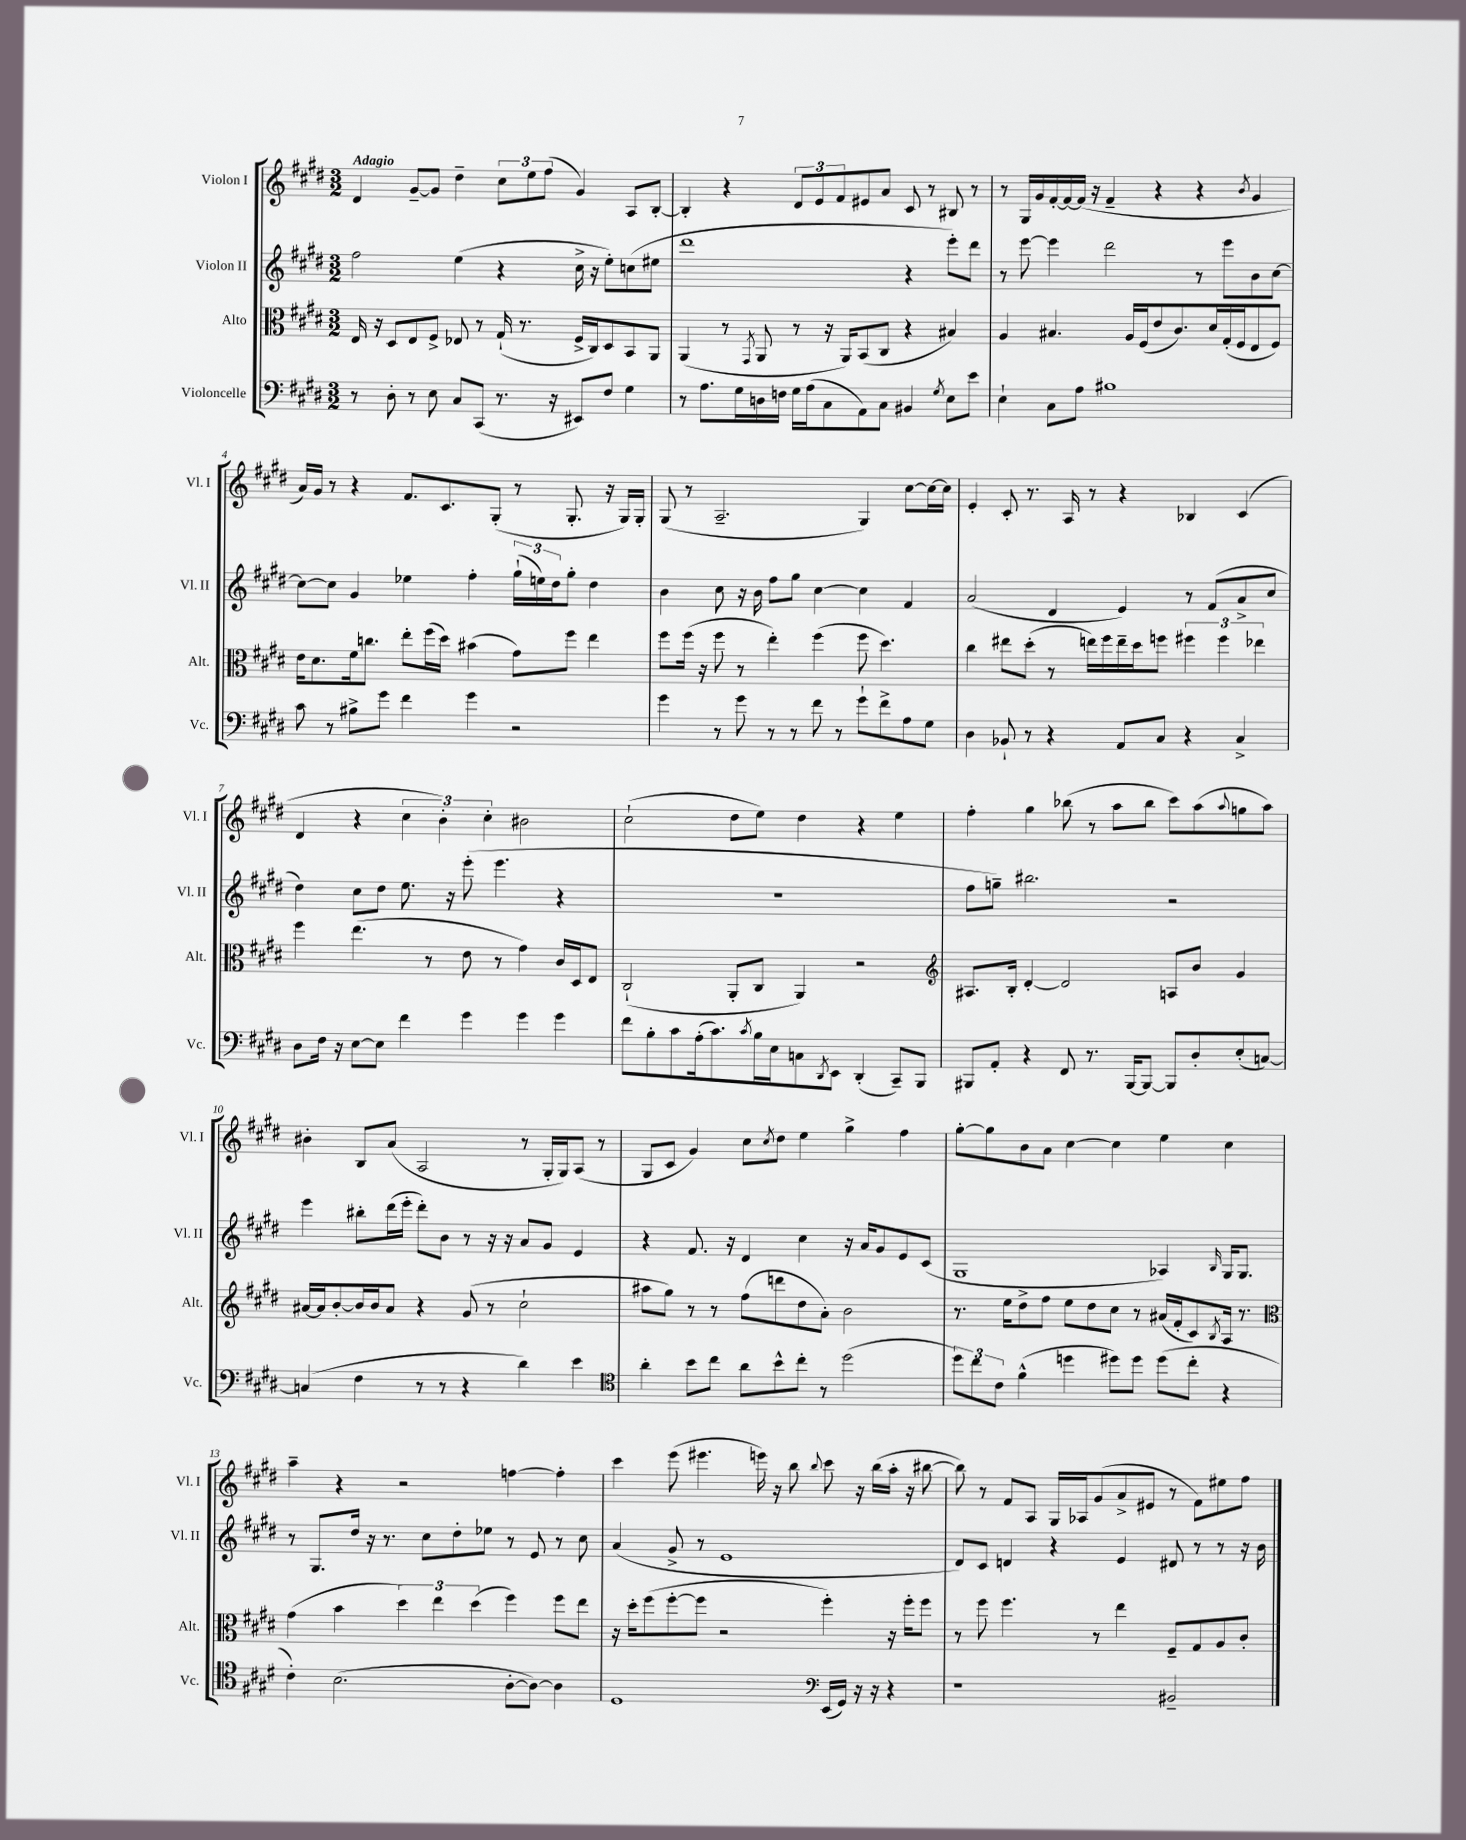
<<
\new StaffGroup <<
\new Staff = "s0" \with { instrumentName = "Violon I" shortInstrumentName = "Vl. I" } {
    \clef treble \key e \major \numericTimeSignature \time 3/2 \tempo "Adagio"
    dis'4 gis'8~-- gis'8 dis''4-- \tuplet 3/2 { cis''8 e''8 fis''8( } gis'4) a8 b8~-. |
    b4-. r4 \tuplet 3/2 { dis'8 e'8 fis'8 } eis'8 a'8 cis'8 r8 bis8 r8 |
    r8 gis16 gis'16 fis'16~-. fis'16~ fis'16( r16 fis'4-- r4 r4 \acciaccatura { b'8 } gis'4 |
    a'16) gis'16 r8 r4 fis'8. cis'8. gis8-.( r8 gis8.-. r16 gis16) gis16-. |
    gis8( r8 a2.-- gis4) cis''8~ cis''16~ cis''16 |
    e'4-. cis'8-. r8. a16 r8 r4 bes4 cis'4( |
    dis'4 r4 \tuplet 3/2 { cis''4 b'4-.) cis''4-. } bis'2 |
    cis''2-!( dis''8 e''8) dis''4 r4 e''4 |
    fis''4-. gis''4 bes''8( r8 a''8 bes''8 cis'''8) a''8( \appoggiatura { a''8 } g''8 a''8) |
    bis'4-. b8 a'8( a2 r8 gis16-. gis16) a8( r8 |
    gis8 cis'8 gis'4) cis''8 \acciaccatura { cis''8 } dis''8 e''4 gis''4-> fis''4 |
    gis''8~-. gis''8 b'8 a'8 cis''4~ cis''4 e''4 cis''4 |
    a''4-- r4 r2 f''4~ f''4-. |
    cis'''4 e'''8( eis'''4. e'''16) r16 b''8 \appoggiatura { b''8 } cis'''8 r16 b''16( a''16-. r16 bis''8~ |
    bis''8) r8 fis'8 a8 gis16 aes16 gis'8( a'8-> eis'8 r8 fis'8) eis''8 fis''8 \bar "|." |
}
\new Staff = "s1" \with { instrumentName = "Violon II" shortInstrumentName = "Vl. II" } {
    \clef treble \key e \major \numericTimeSignature \time 3/2
    fis''2 e''4( r4 cis''16-> r16 e''8-.) c''8( eis''8 |
    dis'''1 r4 e'''8-.) dis'''8 |
    r8 e'''8~ e'''4 dis'''2 r8 e'''8 b'8 cis''8~ |
    cis''8~ cis''8 gis'4 ees''4 fis''4-. \tuplet 3/2 { gis''16-!( e''16) dis''16 } gis''8-. dis''4 |
    b'4 cis''8 r16 b'16 fis''8 gis''8 cis''4~ cis''4 fis'4 |
    a'2( dis'4 e'4) r8 fis'8( a'8-> cis''8 |
    dis''4) cis''8 dis''8 e''8. r16 e'''8-.( e'''4. r4 |
    R1. |
    fis''8 g''8--) bis''2. r2 |
    e'''4 bis''8-. dis'''16( e'''16-. dis'''8-.) b'8 r8 r16 r16 a'8 gis'8 e'4 |
    r4 fis'8. r16 dis'4 cis''4 r16 a'16 gis'8 e'8 cis'8( |
    gis1 aes4) \grace { b16 } gis16 gis8. |
    r8 gis8. dis''16 r16 r8. cis''8 dis''8-. ees''8 r8 e'8 r8 cis''8 |
    a'4( gis'8-> r8 e'1 |
    dis'8) cis'8 d'4 r4 e'4 dis'8 r8 r8 r16 b'16 \bar "|." |
}
\new Staff = "s2" \with { instrumentName = "Alto" shortInstrumentName = "Alt." } {
    \clef alto \key e \major \numericTimeSignature \time 3/2
    e16 r16 dis8 e8 fis8-> ees8 r8 gis16-!( r8. fis16-> cis16) dis8 b,8 a,8 |
    a,4( r8 \acciaccatura { gis,8 } a,8 r8 r16 a,16) b,8( cis8 r4 bis4) |
    a4 bis4. a16 fis16( e'8 cis'8.) dis'16 gis16-.( fis16 e8 fis8) |
    e'16 dis'8. fis'16 c''8. e''8-. fis''16( dis''16) bis'4( gis'8) fis''8 e''4 |
    fis''8 fis''16( r16 fis''8 r8 e''4-.) fis''4( fis''8 dis''4.) |
    cis''4 eis''8 dis''8-.( r8 e''16) fis''16 e''16-- dis''16 f''8 \tuplet 3/2 { fis''4 fis''4 ees''4 } |
    fis''4 e''4.( r8 e'8 r8 gis'4) cis'16 dis16 e8 |
    cis2-!( a,8-. cis8 a,4) r2 |
    \clef treble ais8. b16-. dis'4~-. dis'2 a8 b'8 gis'4 |
    ais'16~ ais'16 b'8~-. b'16 b'16 ais'8 r4 gis'8( r8 cis''2-! |
    ais''8 gis''8) r8 r8 fis''8( d'''8 dis''8 a'8-.) b'2 |
    r8. e''16 dis''8-> fis''8 e''8 dis''8 cis''8 r8 ais'16( fis'16-. cis'8) \acciaccatura { b8 } a16 r8. |
    \clef alto gis'4( b'4 \tuplet 3/2 { dis''4) e''4 dis''4( } fis''4) fis''8 e''8 |
    r16 dis''16-. fis''8( fis''8~-. fis''8 r2 fis''4-.) r16 fis''16-. fis''8 |
    r8 fis''8 fis''4. r8 e''4 fis8-- gis8 a8 cis'8-. \bar "|." |
}
\new Staff = "s3" \with { instrumentName = "Violoncelle" shortInstrumentName = "Vc." } {
    \clef bass \key e \major \numericTimeSignature \time 3/2
    r8 dis8-. r8 e8 cis8 cis,8( r8. r16 eis,8) fis8 gis4 |
    r8 a8. gis16 d16 f16 gis16 a16( cis8 a,8) cis8 bis,4 \acciaccatura { gis8 } e8 e'8 |
    e4-! cis8 a8 bis1 |
    cis'8 r8 bis8-> gis'8 fis'4 gis'4 r2 |
    gis'4 r8 gis'8 r8 r8 fis'8 r8 gis'8-! fis'8-> a8 gis8 |
    dis4 bes,8-! r8 r4 a,8 cis8 r4 cis4-> |
    dis8 fis16 r16 e8~ e8 fis'4 gis'4 gis'4 gis'4 |
    fis'8 b8-. cis'8 a16-.( cis'8.) \acciaccatura { cis'8 } b16 e16 c8 \acciaccatura { dis,8 } e,8 dis,4-.( cis,8--) b,,8 |
    bis,,8 a,8-. r4 fis,8 r8. bis,,16~ bis,,8~ bis,,8 dis8-. e8-.( c8~) |
    c4( fis4 r8 r8 r4 dis'4) e'4 |
    \clef tenor a'4-. b'8 cis''8 a'8 b'8-^ cis''8-. r8 dis''2( |
    \tuplet 3/2 { dis''8) cis''8 cis'8 } fis'4-^( d''4 dis''8) dis''8 dis''8( cis''8-. r4 |
    cis'4-.) b2.( a8~-. a8~) a4 |
    dis1 \clef bass e,16( gis,16) r16 r16 r4 |
    r1 bis,2-- \bar "|." |
}
>>
>>
